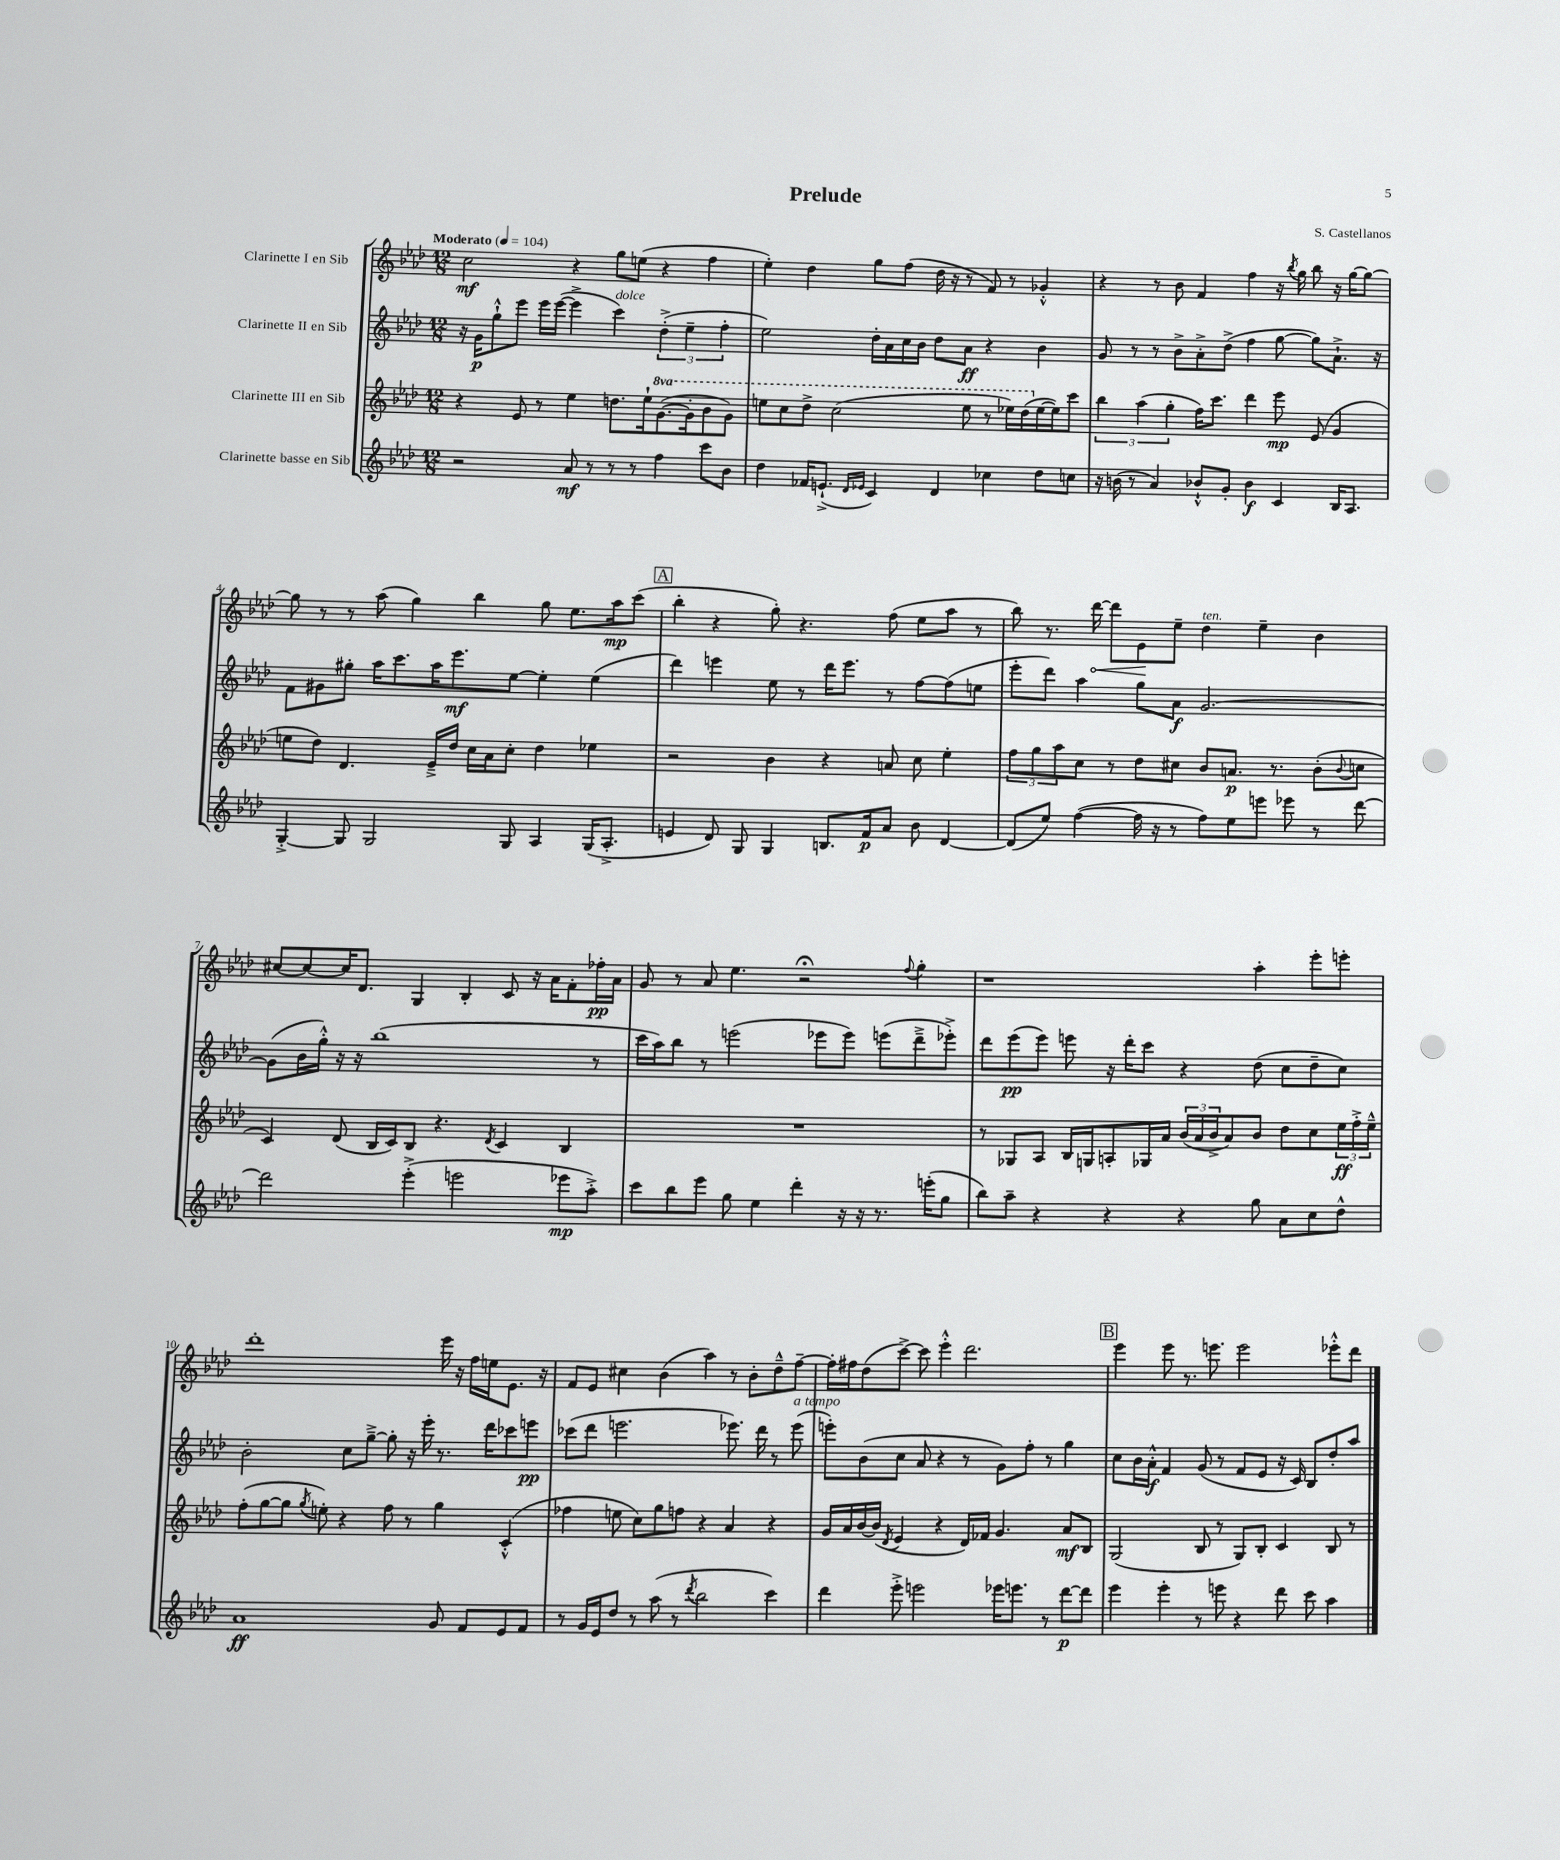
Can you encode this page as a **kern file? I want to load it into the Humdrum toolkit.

**kern	**dynam	**kern	**dynam	**kern	**dynam	**kern	**dynam
*part4	*part4	*part3	*part3	*part2	*part2	*part1	*part1
*staff4	*staff4	*staff3	*staff3	*staff2	*staff2	*staff1	*staff1
*I"Clarinette basse en Sib	*	*I"Clarinette III en Sib	*	*I"Clarinette II en Sib	*	*I"Clarinette I en Sib	*
*clefG2	*	*clefG2	*	*clefG2	*	*clefG2	*
*k[b-e-a-d-]	*	*k[b-e-a-d-]	*	*k[b-e-a-d-]	*	*k[b-e-a-d-]	*
*M12/8	*	*M12/8	*	*M12/8	*	*M12/8	*
*MM104	*	*MM104	*	*MM104	*	*MM104	*
=1	=1	=1	=1	=1	=1	=1	=1
!	!	!	!	!	!	!LO:TX:a:B:t=Moderato	!
2r	.	4r	.	16r	.	2cc\	mf
.	.	.	.	16g\KL	p	.	.
.	.	.	.	8gg`^^\	.	.	.
.	.	8e-/	.	8eee-\J	.	.	.
.	.	8r	.	16eee-\LL	.	.	.
.	.	.	.	([16eee-\JJ	.	.	.
8a-/	mf	4ee-\	.	4eee-^\]	.	4r	.
8r	.	.	.	.	.	.	.
!	!	!	!	!LO:TX:a:i:t=dolce	!	!	!
8r	.	8.ddn\L	.	4ccc\)	.	8gg\L	.
8r	.	.	.	.	.	(8een\J	.
.	.	16ee-`\k	.	.	.	.	.
*	*	*8va	*	*	*	*	*
4ff\	.	([8.gg\	.	(6dd-'^\	.	4r	.
.	.	.	.	6ee-~\	.	.	.
.	.	16gg'\k]	.	.	.	.	.
8ccc\L	.	8bb-\	.	.	.	4ff\	.
.	.	.	.	6ff'\	.	.	.
8b-\J	.	8gg\J)	.	.	.	.	.
=2	=2	=2	=2	=2	=2	=2	=2
4dd-\	.	8eeen\L	.	2ee-\)	.	4ee-'\)	.
.	.	8ccc\	.	.	.	.	.
16f-X/KL	.	8ddd-^\J	.	.	.	4dd-\	.
(8.en`^/J	.	.	.	.	.	.	.
.	.	(2ccc\	.	.	.	.	.
16qqd-/LL	.	.	.	.	.	.	.
16qqe-X/JJ	.	.	.	.	.	.	.
4c/)	.	.	.	16dd-'\LL	.	8gg\L	.
.	.	.	.	16a-\	.	.	.
.	.	.	.	16cc\	.	(8ff\J	.
.	.	.	.	16b-\JJ	.	.	.
4d-/	.	.	.	8dd-\L	.	16dd-\	.
.	.	.	.	.	.	16r	.
.	.	8eee\	.	8a-\J	ff	8r	.
4cc-X\	.	8r	.	4r	.	8f/)	.
.	.	16eee-X\LL)	.	.	.	8r	.
.	.	(16ddd-\	.	.	.	.	.
*	*	*X8va	*	*	*	*	*
8dd-\L	.	[16ee-\	.	4b-\	.	4g-X'^^/	.
.	.	16ee-\J])	.	.	.	.	.
8ccn\J	.	8ccc\J	.	.	.	.	.
=3	=3	=3	=3	=3	=3	=3	=3
16r	.	6bb-\	.	8g/	.	4r	.
(16bn\	.	.	.	.	.	.	.
8r	.	.	.	8r	.	.	.
.	.	(6aa-\	.	.	.	.	.
4a-/)	.	.	.	8r	.	8r	.
.	.	6gg'\	.	.	.	.	.
.	.	.	.	8b-^\L	.	8b-\	.
8b-X`^^/L	.	16ff\KL)	.	8a-'^\	.	4f/	.
.	.	8.ccc\J	.	.	.	.	.
8g'/J	.	.	.	(8dd-^\J	.	.	.
4b-\	f	4ddd-\	.	4ff\	.	4ff\	.
4c/	.	8eee-\	mp	[8gg\	.	16r	.
.	.	.	.	.	.	8qbb-/	.
.	.	.	.	.	.	16gg\	.
.	.	(8e-/	.	8gg\L])	.	8bb-\	.
16B-/KL	.	4g/	.	8.a-`^\J	.	16r	.
8.A-/J	.	.	.	.	.	[16gg\KL	.
.	.	.	.	.	.	8gg\J_	.
.	.	.	.	16r	.	.	.
!!LO:LB:g=z
=4	=4	=4	=4	=4	=4	=4	=4
[4G'^/	.	8een\L	.	8f\L	.	8gg\]	.
.	.	8dd-\J)	.	8g#X\	.	8r	.
8G/]	.	4.d-/	.	8gg#X'\J	.	8r	.
2G/	.	.	.	16aa-\KL	.	(8aa-\	.
.	.	.	.	8.ccc\	.	.	.
.	.	.	.	.	.	4gg\)	.
.	.	16e-~^/LL	.	16aa-\K	.	.	.
.	.	16dd-/JJ	.	8.eee-\	mf	.	.
.	.	16cc\LL	.	.	.	4bb-\	.
.	.	16a-\J	.	.	.	.	.
8G/	.	8cc'\J	.	[8ee-\J	.	.	.
4A-/	.	4dd-\	.	4ee-'\]	.	8gg\	.
.	.	.	.	.	.	8.ee-\L	.
(16G/KL	.	4ee-X\	.	(4ee-\	.	.	.
8.A-'^/J	.	.	.	.	.	16aa-\k	mp
.	.	.	.	.	.	(8ccc\J	.
!!LO:REH:place=s1:t=A
=5	=5	=5	=5	=5	=5	=5	=5
4en/	.	2r	.	4ddd-\)	.	4bb-'\	.
8d-/)	.	.	.	4eeen\	.	4r	.
8G/	.	.	.	.	.	.	.
4G/	.	4b-\	.	8ee-\	.	8gg'\)	.
.	.	.	.	8r	.	4.r	.
8.Bn/L	.	4r	.	16ddd-\KL	.	.	.
.	.	.	.	8.eee\J	.	.	.
16f/k	p	.	.	.	.	.	.
8a-/J	.	8an/	.	8r	.	(8ff\	.
8b-\	.	8cc\	.	[8ff\L	.	8ee-\L	.
[4d-/	.	4ee-'\	.	(8ff\]	.	8aa-\J	.
.	.	.	.	8een\J	.	8r	.
=6	=6	=6	=6	=6	=6	=6	=6
(8d-/L]	.	12ff\L	.	8eee-'\L	.	8bb-\)	.
.	.	12gg\	.	.	.	.	.
8ee-/J)	.	.	.	8ddd-\J)	.	8.r	.
.	.	12aa-\	.	.	.	.	.
([4ff\	.	8cc\J	.	4aa-\	.	.	.
!	!	!	!	!	!	!	!LO:HP:b
.	.	.	.	.	.	[16ddd-\	<
.	.	8r	.	.	.	8ddd-\L]	.
16ff\]	.	8dd-\L	.	8gg\L	.	8e-\	.
16r	.	.	.	.	.	.	.
8r	.	8cc#X\J	.	8a-\J	f	8ee-~\J	[
!	!	!	!	!	!	!LO:TX:a:i:t=ten.	!
8ff\L)	.	8b-/L	.	[2.g/	.	4dd-\	.
8ee-\	.	8.an/J	p	.	.	.	.
8eeen\J	.	.	.	.	.	4ee-~\	.
.	.	8.r	.	.	.	.	.
8eee-X\	.	.	.	.	.	.	.
8r	.	(8b-'\L	.	.	.	4b-\	.
.	.	8qqb-/	.	.	.	.	.
[8ddd-\	.	8ccn\J	.	.	.	.	.
!!LO:LB:g=z
=7	=7	=7	=7	=7	=7	=7	=7
2ddd-\]	.	4c/)	.	(8g\L]	.	[8cc#X/L	.
.	.	.	.	16b-\L	.	8cc#/_	.
.	.	.	.	16gg'^^\JJ)	.	.	.
.	.	(8d-/	.	16r	.	16cc#/K]	.
.	.	.	.	16r	.	8.d-/J	.
.	.	16B-/LL	.	(1bb-	.	.	.
.	.	16c/J)	.	.	.	.	.
(4eee-'^\	.	8B-/J	.	.	.	4G/	.
.	.	4.r	.	.	.	.	.
2eeen\	.	.	.	.	.	4B-'/	.
.	.	8qd-/	.	.	.	.	.
.	.	4c/	.	.	.	8c/	.
.	.	.	.	.	.	16r	.
.	.	.	.	.	.	16a-\KL	.
8eee-X\L	mp	4B-/	.	.	.	8f'\	.
8aa-'^\J)	.	.	.	8r	.	16ff-X'\L	pp
.	.	.	.	.	.	16a-\JJ	.
=8	=8	=8	=8	=8	=8	=8	=8
8ccc\L	.	1.r	.	16ccc\LL	.	8g/	.
.	.	.	.	16aa-\J)	.	.	.
8bb-\	.	.	.	8bb-\J	.	8r	.
8eee-\J	.	.	.	8r	.	8a-/	.
8gg\	.	.	.	(2eeen\	.	4.ee-\	.
4ee-\	.	.	.	.	.	.	.
4ddd-'\	.	.	.	.	.	2r;<	.
.	.	.	.	8eee-X\L	.	.	.
16r	.	.	.	8eee-\J)	.	.	.
16r	.	.	.	.	.	.	.
8.r	.	.	.	(8eeen\L	.	.	.
.	.	.	.	.	.	8qqff/	.
.	.	.	.	8ddd-~^\	.	4gg'\	.
(16eeen'\KL	.	.	.	.	.	.	.
8gg\J	.	.	.	8eee-X'^\J)	.	.	.
=9	=9	=9	=9	=9	=9	=9	=9
8bb-\L)	.	8r	.	8ddd-\L	.	1r	.
8aa-~\J	.	8G-X/L	.	(8eee-\	pp	.	.
4r	.	8A-/J	.	8eee-\J)	.	.	.
.	.	16B-/LL	.	8eeen\	.	.	.
.	.	16Gn/J	.	.	.	.	.
4r	.	8An'/	.	16r	.	.	.
.	.	.	.	16ddd-'\KL	.	.	.
.	.	16G-X/L	.	8ccc\J	.	.	.
.	.	16a-/JJ	.	.	.	.	.
4r	.	(24b-/LL	.	4r	.	.	.
.	.	24a-/	.	.	.	.	.
.	.	24b-^/J	.	.	.	.	.
.	.	8a-/)	.	.	.	.	.
8gg\	.	8b-/J	.	(8dd-\	.	4aa-'\	.
8a-\L	.	8dd-\L	.	8cc\L	.	.	.
8cc\	.	8cc\	.	8dd-~\	.	8eee-'\L	.
8dd-^^\J	.	24ee-\L	ff	8cc\J)	.	8eeen'\J	.
.	.	24ff'^\	.	.	.	.	.
.	.	24ee-~^^\JJ	.	.	.	.	.
!!LO:LB:g=z
=10	=10	=10	=10	=10	=10	=10	=10
1a-	ff	(8ff'\L	.	2b-'\	.	1ddd-'	.
.	.	[8gg\	.	.	.	.	.
.	.	8gg\J]	.	.	.	.	.
.	.	8qgg/	.	.	.	.	.
.	.	8een'\)	.	.	.	.	.
.	.	4r	.	8cc\L	.	.	.
.	.	.	.	[8gg~^\J	.	.	.
.	.	8ff\	.	8gg'\]	.	.	.
.	.	8r	.	16r	.	.	.
.	.	.	.	16eee-'\	.	.	.
8g/	.	4gg\	.	8.r	.	16eee-\	.
.	.	.	.	.	.	16r	.
8f/L	.	.	.	.	.	16ff\LL	.
.	.	.	.	16ddd-\KL	.	16een\J	.
8e-/	.	(4c'^^/	.	8ccc-X\	.	8.e-\J	.
8f/J	.	.	.	8eeen\J	pp	.	.
.	.	.	.	.	.	16r	.
=11	=11	=11	=11	=11	=11	=11	=11
8r	.	4ff-X\	.	(8ccc-X\L	.	8f/L	.
16g/LL	.	.	.	8ddd-\J	.	8e-/J	.
16e-/J	.	.	.	.	.	.	.
8dd-/J	.	8een\	.	2.eeen\	.	4cc#X\	.
8r	.	8cc\L)	.	.	.	.	.
(8aa-\	.	8gg\	.	.	.	(4b-\	.
8r	.	8ffn\J	.	.	.	.	.
8qddd-/	.	.	.	.	.	.	.
2bb-\	.	4r	.	.	.	4aa-\)	.
.	.	4a-/	.	8.eee-X\)	.	8r	.
.	.	.	.	.	.	8b-'\L	.
.	.	.	.	16ddd-\	.	.	.
4ccc\)	.	4r	.	8r	.	8dd-~^^\	.
!	!	!	!	!LO:TX:a:i:t=a tempo	!	!	!
.	.	.	.	(8eee-\	.	[8ff~\J	.
=12	=12	=12	=12	=12	=12	=12	=12
4ddd-\	.	16g/LL	.	8eeen'\L)	.	16ff'\LL]	.
.	.	16a-/	.	.	.	16ff#X\J	.
.	.	[16b-/	.	(8b-\	.	(8dd-\	.
.	.	(16b-/JJ]	.	.	.	.	.
.	.	8qd-/	.	.	.	.	.
8eee-'^\	.	4e-/	.	8cc\J	.	[8ccc^\J)	.
2eeen\	.	.	.	8a-/	.	8ccc\]	.
.	.	4r	.	4r	.	4eee-'^^\	.
.	.	16d-/LL)	.	8r	.	2.ddd-\	.
.	.	16f-X/JJ	.	.	.	.	.
16eee-X\KL	.	4.g/	.	8g\L)	.	.	.
8.eeen\J	.	.	.	.	.	.	.
.	.	.	.	8ff'\J	.	.	.
8r	.	.	.	8r	.	.	.
[8ddd-\L	p	8a-/L	mf	4gg\	.	.	.
8ddd-\J]	.	8B-/J	.	.	.	.	.
!!LO:REH:place=s1:t=B
=13	=13	=13	=13	=13	=13	=13	=13
4eee-\	.	(2G/	.	8cc\L	.	4eee-\	.
.	.	.	.	16b-\L	.	.	.
.	.	.	.	16a-'^^\JJ	f	.	.
4eee-'\	.	.	.	4f/	.	8eee-\	.
.	.	.	.	.	.	8.r	.
8r	.	8B-/	.	(8g/	.	.	.
.	.	.	.	.	.	8.eeen\	.
8eeen\	.	8r	.	8r	.	.	.
4r	.	8G/L)	.	8f/L	.	2eee\	.
.	.	8B-'/J	.	8e-/J	.	.	.
8ddd-\	.	4c/	.	16r	.	.	.
.	.	.	.	16c/)	.	.	.
8ccc\	.	.	.	8B-/L	.	.	.
4aa-\	.	8B-/	.	8dd-'/	.	8eee-X'^^\L	.
.	.	8r	.	8aa-/J	.	8ddd-\J	.
==	==	==	==	==	==	==	==
*-	*-	*-	*-	*-	*-	*-	*-
